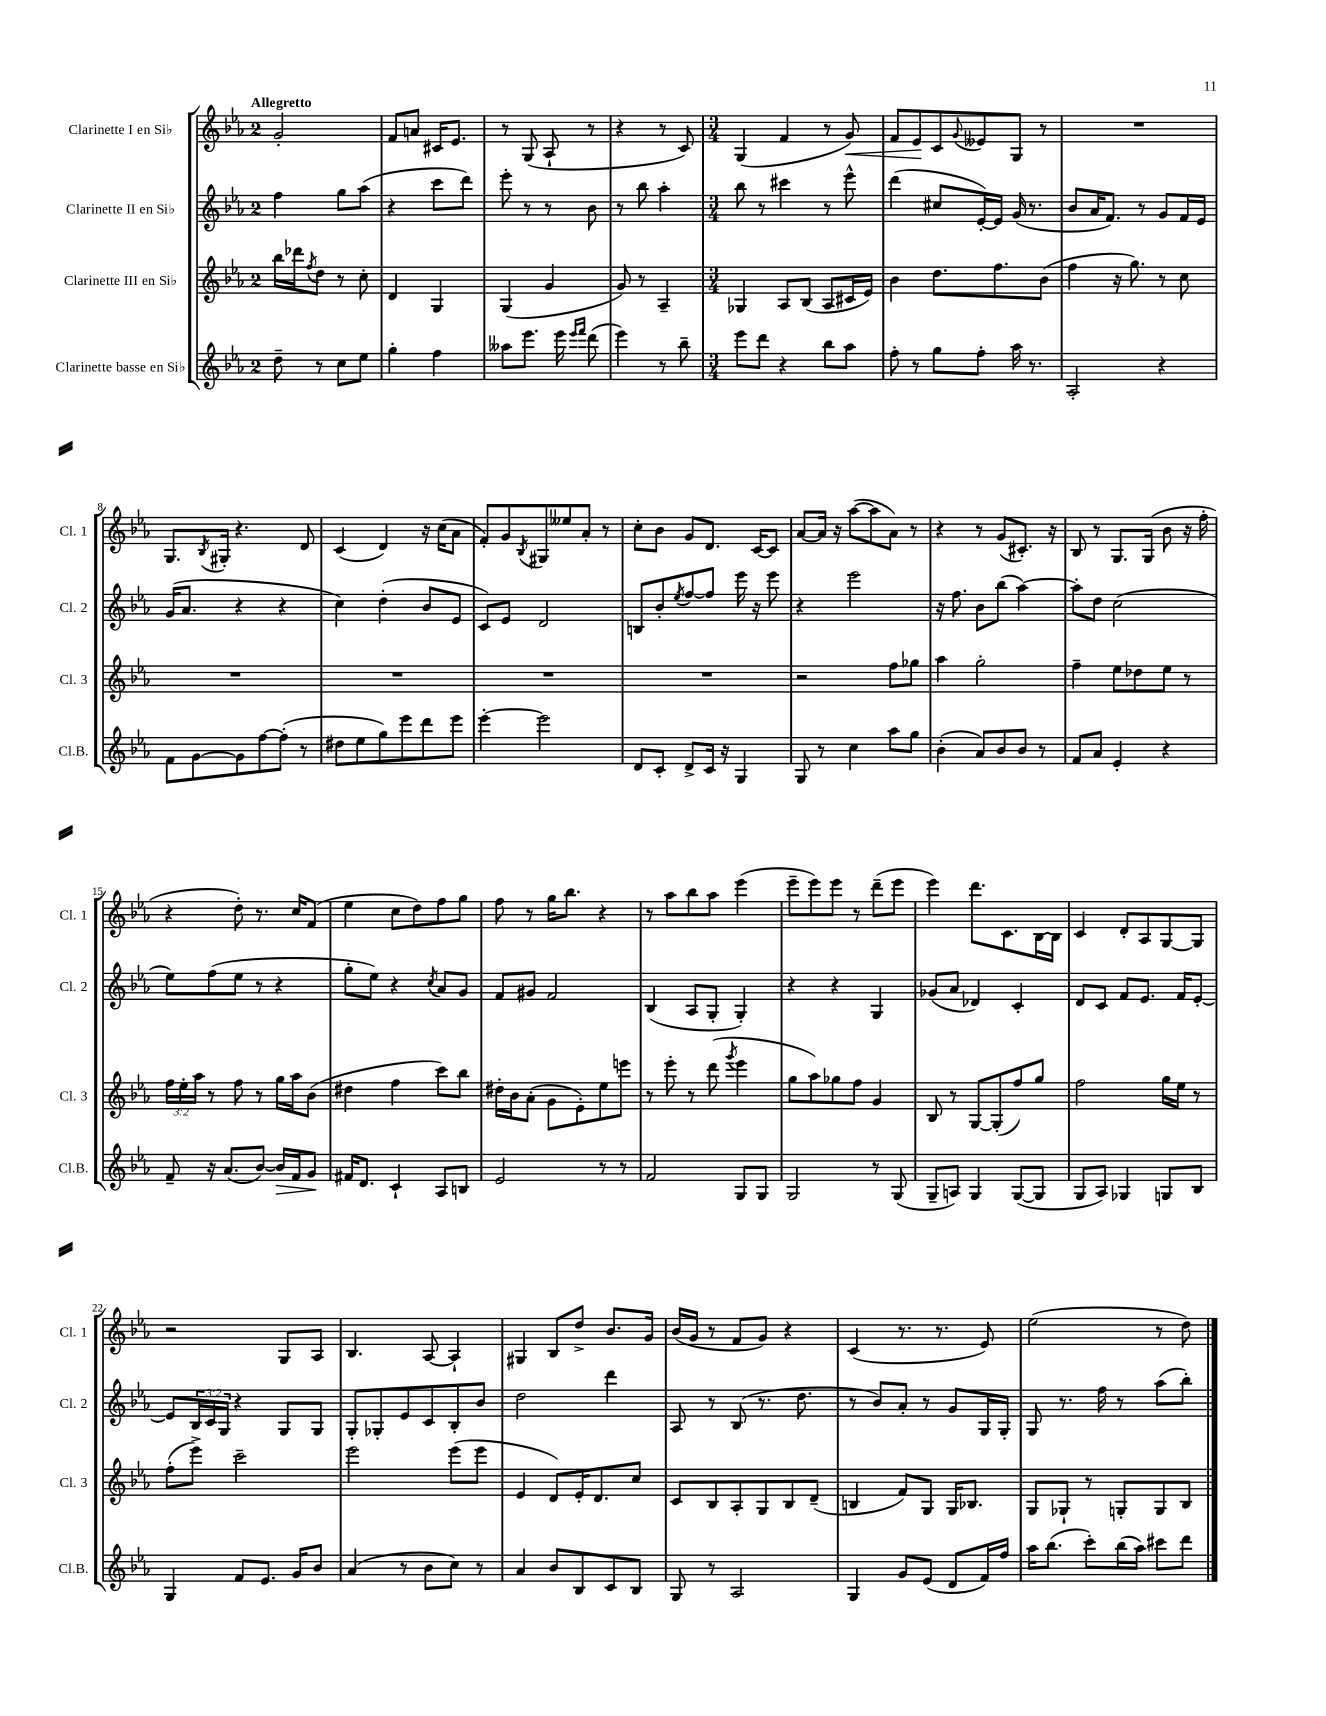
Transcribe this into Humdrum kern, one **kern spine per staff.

**kern	**kern	**kern	**kern
*staff4	*staff3	*staff2	*staff1
*clefG2	*clefG2	*clefG2	*clefG2
*k[b-e-a-]	*k[b-e-a-]	*k[b-e-a-]	*k[b-e-a-]
*M2/4	*M2/4	*M2/4	*M2/4
8dd~\	16bb-\LL	4ff\	2g'/
.	16ddd-\J	.	.
.	8qff/	.	.
8r	8dd\J	.	.
8cc\L	8r	8gg\L	.
8ee-\J	8cc'\	(8aa-\J	.
=	=	=	=
4gg'\	4d/	4r	8f/L
.	.	.	8a/J
4ff\	4G/	8ccc\L	16c#/LK
.	.	.	8.e-/J
.	.	8ddd\J)	.
=	=	=	=
8aa--\L	(4G/	8eee-'\	8r
8.eee-\J	.	8r	(8G/
.	4g/	8r	8A-`/
16eee-\	.	.	.
16qqeee-/LL	.	.	.
16qqfff/JJ	.	.	.
(8ddd\	.	8b-\	8r
=	=	=	=
4eee-\)	8g/)	8r	4r
.	8r	8bb-\	.
8r	4A-~/	4aa-'\	8r
8bb-~\	.	.	8c/)
=	=	=	=
*M3/4	*M3/4	*M3/4	*M3/4
8eee-\L	4G-/	8bb-\	(4G/
8ddd\J	.	8r	.
4r	8A-/L	4ccc#\	4f/
.	(8B-/J	.	.
8bb-\L	8A-/L	8r	8r
8aa-\J	16c#/L	8eee-^^\	8g/)
.	16e-/JJ)	.	.
=	=	=	=
8ff'\	4b-\	(4ddd\	8f/L
8r	.	.	8e-/
8gg\L	8.dd\L	8cc#/L	8c/
.	.	.	8qqg/
8ff'\J	.	[16e-'/L)	8e--/
.	8.ff\	16e-/]JJ	.
16aa-\	.	(16g/	8G/J
8.r	.	8.r	.
.	(8b-\J	.	8r
=	=	=	=
2A-'/	4ff\	8b-/L	2.r
.	.	16a-/K	.
.	.	8.f/J)	.
.	16r	.	.
.	8.gg\)	.	.
.	.	8r	.
4r	8r	8g/L	.
.	8cc\	16f/L	.
.	.	16e-/JJ	.
=	=	=	=
8f\L	2.r	(16g/LK	8.G/L
.	.	8.a-/J	.
[8g\	.	.	.
.	.	.	8qB-/
.	.	.	16G#'/Jk
8g\]	.	4r	4.r
[8ff\	.	.	.
(8ff'\]J	.	4r	.
8r	.	.	8d/
=	=	=	=
8dd#\L	2.r	4cc\)	(4c/
8ee-\	.	.	.
8gg\)	.	(4dd'\	4d/)
8eee-\	.	.	.
8ddd\	.	8b-/L	16r
.	.	.	(16cc\LK
8eee-\J	.	8e-/J	8a-\J
=	=	=	=
[4eee-'\	2.r	8c/L)	8f'/L)
.	.	8e-/J	8g/
.	.	.	8qB-/
2eee-\]	.	2d/	8G#/
.	.	.	8ee--/
.	.	.	8a-'/J
.	.	.	8r
=	=	=	=
8d/L	2.r	8B/L	8cc'\L
8c'/J	.	8b-'/	8b-\J
.	.	8qee-/	.
8d^/L	.	[8ff/	8g/L
16c/Jk	.	8ff/]J	8.d/J
16r	.	.	.
4G/	.	16eee-\	.
.	.	16r	[16c/LK
.	.	8eee-\	8c/]J
=	=	=	=
8G/	2r	4r	[8a-/L
8r	.	.	16a-/]Jk
.	.	.	16r
4cc\	.	2eee-\	([8aa-\L
.	.	.	8aa-\]
8aa-\L	8ff\L	.	8a-\J)
8gg\J	8gg-\J	.	8r
=	=	=	=
(4b-'\	4aa-\	16r	4r
.	.	8.ff\	.
8a-/L)	2gg'\	8b-\L	8r
8b-/	.	(8bb-\J	(8g/L
8b-/J	.	[4aa-\)	8.c#'/J)
8r	.	.	.
.	.	.	16r
=	=	=	=
8f/L	4ff~\	8aa-'\]L	8B-/
8a-/J	.	8dd\J	8r
4e-'/	8ee-\L	(2cc\	8.G/L
.	8dd-\	.	.
.	.	.	(16G/Jk
4r	8ee-\J	.	8b-\
.	8r	.	16r
.	.	.	16ff'\
=	=	=	=
8f~/	24ff\LL	8ee-\L)	4r
.	24ee-'\	.	.
.	24aa-\JJ	.	.
16r	8r	(8ff\	.
(8.a-/L	.	.	.
.	8ff\	8ee-\J	8dd'\)
[8b-/J)	8r	8r	8.r
16b-/]LL	16gg\LL	4r	.
16f/J	16aa-\J	.	16cc/LK
8g/J	(8b-\J	.	(8f/J
=	=	=	=
16f#/LK	4dd#\	8gg'\L	4ee-\
8.d/J	.	.	.
.	.	8ee-\J)	.
4c`/	4ff\	4r	8cc\L
.	.	.	8dd\)
.	.	8qcc/	.
8A-/L	8ccc\L)	8a-/L	8ff\
8B/J	8bb-\J	8g/J	8gg\J
=	=	=	=
2e-/	16dd#'\LL	8f/L	8ff\
.	16b-\J	.	.
.	(8a-'\J	8g#/J	8r
.	8g\L	2f/	16gg\LK
.	.	.	8.bb-\J
.	8e-'\)	.	.
8r	8ee-\	.	4r
8r	8eee\J	.	.
=	=	=	=
2f/	8r	(4B-/	8r
.	8eee-'\	.	8aa-\L
.	8r	8A-/L	8bb-\
.	(8ddd\	8G'/J	8aa-\J
.	8qggg/	.	.
8G/L	4eee-\	4G'/)	(4eee-\
8G/J	.	.	.
=	=	=	=
2G/	8gg\L	4r	8eee-~\L
.	8aa-\)	.	8eee-\)
.	8gg-\	4r	8eee-\J
.	8ff\J	.	8r
8r	4g/	4G/	(8ddd~\L
(8G/	.	.	8eee-\J
=	=	=	=
8G~/L	8B-/	(8g-/L	4eee-\)
8A/J)	8r	8a-/J	.
4G/	[8G/L	4d-/)	8.ddd\L
.	(8G'/]	.	.
.	.	.	8.c\
([8G/L	8ff/)	4c'/	.
8G/]J	8gg/J	.	[16B-\L
.	.	.	16B-\]JJ
=	=	=	=
8G/L	2ff\	8d/L	4c/
8A-/J)	.	8c/J	.
4G-/	.	8f/L	8d'/L
.	.	8.e-/J	8A-/
8G/L	16gg\LL	.	[8G/
.	16ee-\JJ	16f/LK	.
8B-/J	8r	[8e-'/J	8G/]J
=	=	=	=
4G/	(8ff'\L	8e-/]L	2r
.	8eee-^\J)	24B-/L	.
.	.	24c/	.
.	.	24G/JJ	.
8f/L	2ccc~\	4r	.
8.e-/J	.	.	.
.	.	8G/L	8G/L
16g/LK	.	.	.
8b-/J	.	8G/J	8A-/J
=	=	=	=
(4a-/	2eee-\	8G'/L	4.B-/
.	.	8G-'/	.
8r	.	8e-/	.
8b-\L	.	8c/	[8A-/
8cc\J)	(8eee-\L	8B-'/	4A-`/]
8r	8eee-\J	8b-/J	.
=	=	=	=
4a-/	4e-/	2dd\	4G#/
8b-/L	8d/L)	.	8B-/L
8B-/	16e-'/K	.	8dd^/J
.	8.d/	.	.
8c/	.	4ddd\	8.b-/L
8B-/J	8cc/J	.	.
.	.	.	16g/Jk
=	=	=	=
8G/	8c/L	8A-/	(16b-/LL
.	.	.	16g/JJ
8r	8B-/	8r	8r
2A-/	8A-'/	(8B-/	8f/L
.	8G/	8.r	8g/J)
.	8B-/	.	4r
.	.	8.dd\	.
.	(8d~/J	.	.
=	=	=	=
4G/	4B/	8r	(4c/
.	.	8b-/L)	.
8g/L	8f/L)	8a-'/J	8.r
(8e-/J	8G/J	8r	.
.	.	.	8.r
8d/L	16G/LK	8g/L	.
.	8.B-/J	.	.
16f/L)	.	16G/L	8e-/)
16ff/JJ	.	16G'/JJ	.
=	=	=	=
16aa-\LK	8G/L	8G/	(2ee-\
(8.bb-\J	.	.	.
.	8G-`/J	8.r	.
8ccc'\L)	8r	.	.
.	.	16ff\	.
(16bb-\L	8G'/L	8r	.
16aa-\JJ)	.	.	.
8ccc#\L	8G/	(8aa-\L	8r
8ddd\J	8B-/J	8bb-'\J)	8dd\)
==	==	==	==
*-	*-	*-	*-
